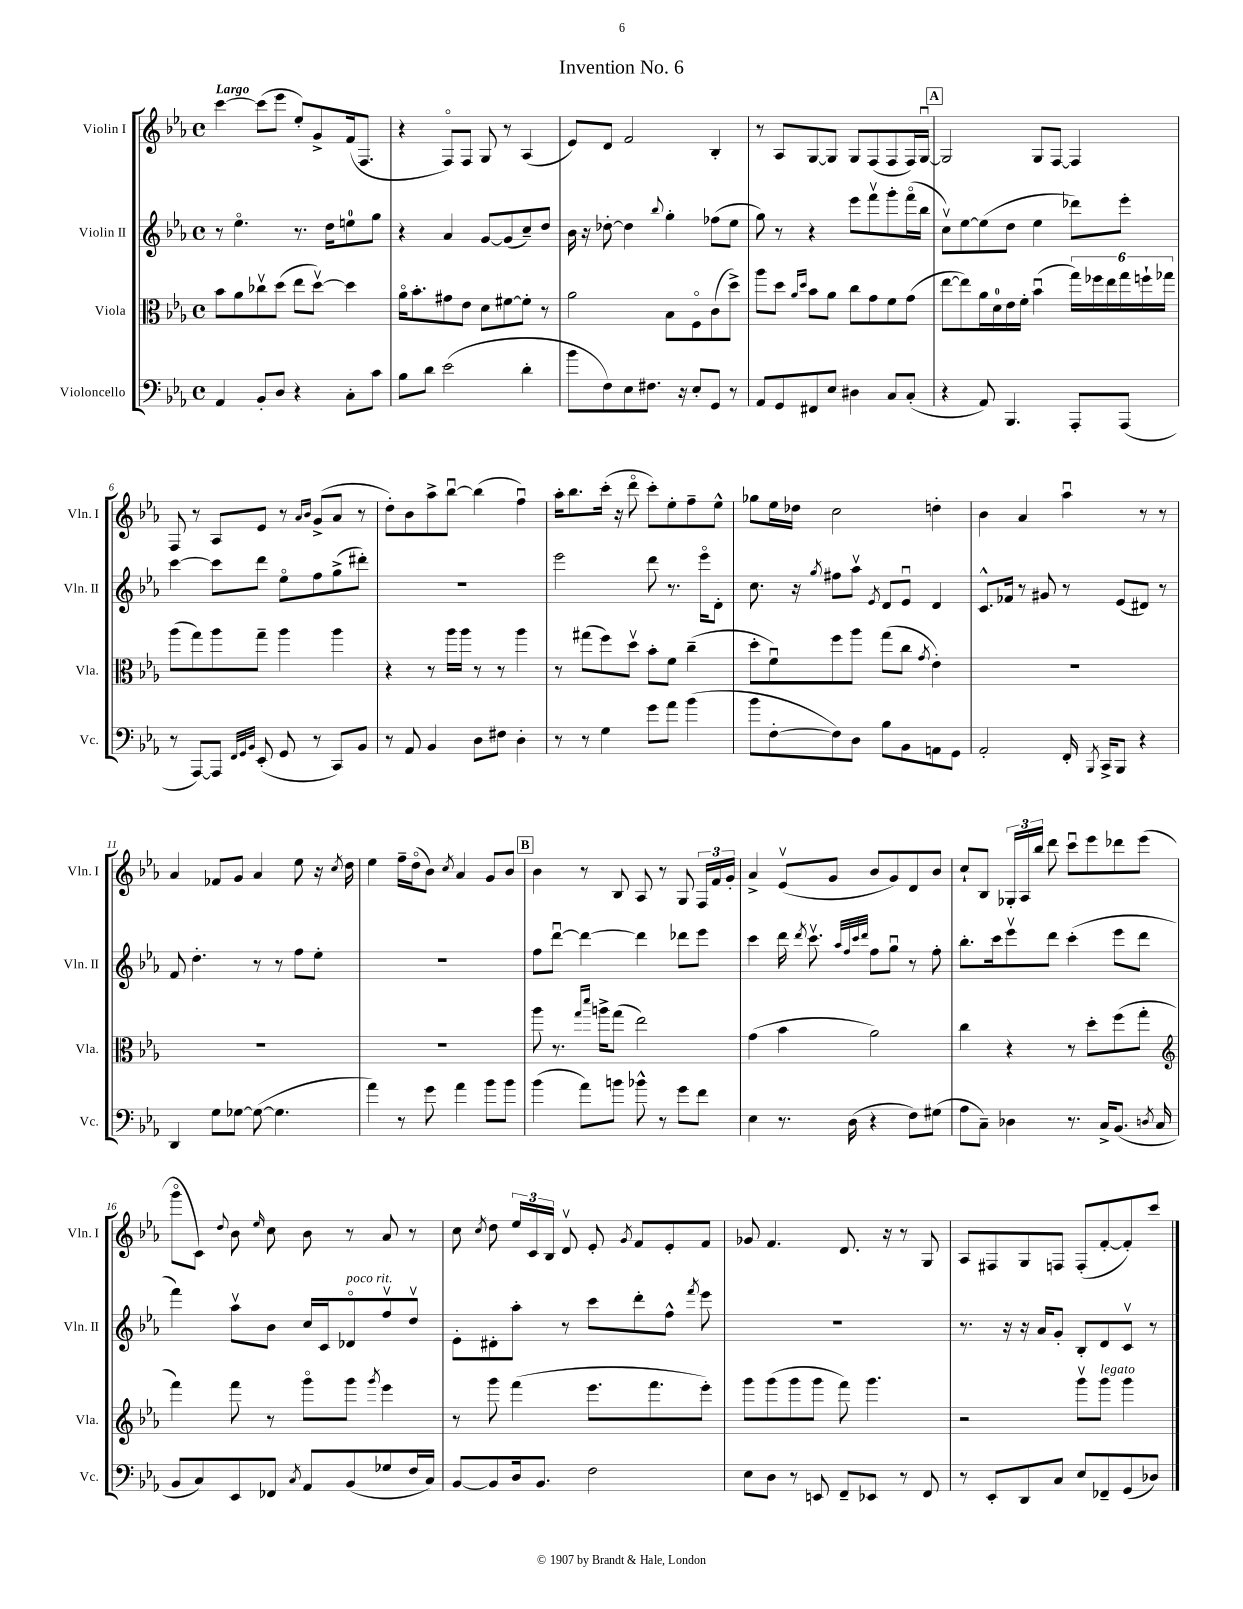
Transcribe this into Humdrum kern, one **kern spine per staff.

**kern	**kern	**kern	**kern
*staff4	*staff3	*staff2	*staff1
*clefF4	*clefC3	*clefG2	*clefG2
*k[b-e-a-]	*k[b-e-a-]	*k[b-e-a-]	*k[b-e-a-]
*M4/4	*M4/4	*M4/4	*M4/4
*met(c)	*met(c)	*met(c)	*met(c)
4AA-	8b-	8r	[4ccc
.	8a-	4.ee-o	.
8BB-'	8cc-v	.	(8ccc]
8D	(8dd	.	8eee-
4r	8ee-	8.r	8ee-')
.	[8ddv)	.	8g^
.	.	16dd	.
8C'	4dd]	8ee	(16f
.	.	.	8.F
8c	.	8gg	.
=	=	=	=
8B-	16a-o	4r	4r
.	8.b-'	.	.
8d	.	.	.
(2e-	8g#	4a-	8Fo)
.	8e-	.	8F
.	8d	[8g	8G
.	[8f#	(8g]	8r
4d'	8f#']	8cc~)	(4A-
.	8r	8dd	.
=	=	=	=
8b-	2a-	16b-	8e-)
.	.	16r	.
8F)	.	[8dd-'	8d
8E-	.	4dd-]	2f
8.F#	.	.	.
.	.	8qqbb-	.
.	8B-	4gg'	.
16r	.	.	.
8E-'	8Fo	.	.
8GG	(8c	(8ff-	4B-'
8r	8dd^)	8ee-	.
=	=	=	=
8AA-	8aa-	8gg)	8r
8GG	8dd	8r	8A-
.	16qqa-	.	.
.	16qqdd	.	.
8FF#	8b-	4r	[8G
8E-	8a-	.	8G]
4D#	8cc	8eee-	8G
.	8g	8fffv	(8F
8C	8f	8ggg'	8F
(8C'	(8g	(16fffo	16F)
.	.	16bb-	[16Gu
=	=	=	=
4r	[8ee-	8ccv)	2G]
.	8ee-])	[8ee-	.
8AA-)	16a-	(8ee-]	.
.	16d	.	.
4.BBB-	16e-	8dd	.
.	16f'	.	.
.	(4b-u	4ee-	8G
.	.	.	[8F
8AAA-'	24gg)	8ddd-)	4F]
.	24ff-	.	.
.	24ee-	.	.
(8AAA-	24gg	8eee-'	.
.	24ff`	.	.
.	24gg-	.	.
=	=	=	=
8r	(8aa-	[4ccc	8F
[8AAA-)	8gg)	.	8r
8AAA-]	8aa-	8ccc]	8A-
32qqFF	.	.	.
32qqGG	.	.	.
32qqBB-	.	.	.
(8EE-'	8gg~	8ddd	8e-
8GG	4aa-	8ee-o	8r
.	.	.	16qqa-
.	.	.	16qqb-
8r	.	8ff	(8g^
8CC)	4aa-	(8gg^	8a-
8BB-	.	8ddd#')	8r
=	=	=	=
8r	4r	1r	8dd')
8AA-	.	.	8b-
4BB-	8r	.	8aa-^
.	16aa-	.	[8bb-u
.	16aa-	.	.
8D	8r	.	(4bb-]
8F#	8r	.	.
4D'	4aa-	.	4ffu)
=	=	=	=
8r	8r	2eee-	16aa-'
.	.	.	8.bb-
8r	(8gg#	.	.
4G	8ff)	.	(16ccc'
.	.	.	16r
.	8ddv	.	8dddo
8g	8b-'	8ddd	8ccc')
8a-	8f	8.r	8ee-'
(4b-	(4cc~	.	8ff~
.	.	16eee-o	.
.	.	8d'	8ee-^^
=	=	=	=
8b-	8dd'	8.cc	8gg-
[8F'	8fu)	.	16ee-
.	.	16r	16dd-
.	.	8qgg	.
8F])	8ff	8ff#	2cc
8D	8aa-	8aa-v	.
.	.	8qe-	.
8B-	(8gg	8d	.
8BB-	8cc	8e-u	.
.	8qg	.	.
8AA	4e-')	4d	4dd'
8GG	.	.	.
=	=	=	=
2AA-'	1r	8.c^^	4b-
.	.	16f-	.
.	.	8r	4a-
.	.	8g#	.
16FF'	.	8r	4aa-u
8qBBB-	.	.	.
16CC^	.	.	.
8BBB-	.	(8e-	.
4r	.	8d#)	8r
.	.	8r	8r
=	=	=	=
4DD	1r	8f	4a-
.	.	4.dd'	.
8G	.	.	8f-
[8G-	.	.	8g
(8G-_	.	8r	4a-
4.G-]	.	8r	.
.	.	8ff	8ee-
.	.	8ee-'	16r
.	.	.	8qcc
.	.	.	16dd
=	=	=	=
4a-)	1r	1r	4ee-
8r	.	.	16ff~
.	.	.	(16ddo
8g	.	.	8b-)
.	.	.	8qcc
4a-	.	.	4a-
8b-	.	.	8g
8b-	.	.	8b-
=	=	=	=
(4b-	8aa-	8ff	4b-
.	8.r	[8dddu	.
8a-)	.	4ddd_	8r
.	16qqgg	.	.
.	16qqddd	.	.
.	16aa^	.	.
8b	(8gg	.	8B-
8b-^^	2ee-)	4ddd]	8A-
8r	.	.	8r
8g	.	8ddd-	8G
8f	.	8eee-	24F
.	.	.	24f
.	.	.	24g'
=	=	=	=
4E-	(4g	4ccc	4a-^
8.r	4b-	16ddd	(8e-v
.	.	8qddd	.
.	.	8.cccv	.
.	.	.	8g
(16D	.	.	.
.	.	32qqaa-	.
.	.	32qqff	.
.	.	32qqccc	.
.	.	32qqddd	.
4r	2a-)	8ff	8b-
.	.	8ggu	8g)
8F)	.	8r	8d
(8G#	.	8ff'	8b-
=	=	=	=
8A-	4cc	8.bb-'	8cc`
8C~)	.	.	8B-
.	.	16ccc	.
4D-	4r	8eee-v	24G-'
.	.	.	24A-
.	.	.	24bb-
.	.	8ddd	8ddd
8.r	8r	(4ccc'	8cccu
.	8dd'	.	8eee-
16C^	.	.	.
(8.BB-	(8ff	8eee-	8ddd-
.	8gg'	8ddd	(8eee-
8qD	.	.	.
16C	.	.	.
=	=	=	=
*	*clefG2	*	*
8BB-	4fff)	4fff)	8gggo
8C)	.	.	8c)
.	.	.	8qqdd
8EE-	8fff	8aa-v	8b-
.	.	.	16qqee-
8FF-	8r	8b-	8cc
8qC	.	.	.
8AA-	8gggo	16cc	8b-
.	.	16c	.
(8BB-	8ggg	8d-o	8r
.	8qggg	.	.
8G-	4eee-	8ffv	8a-
16F	.	8ddv	8r
16C)	.	.	.
=	=	=	=
[8BB-	8r	8e-'	8cc
.	.	.	8qcc
8BB-]	8ggg	8d#'	8dd
16D	(4fff	8aa-'	24ee-
.	.	.	24c
8.BB-	.	.	.
.	.	.	24B-
.	.	8r	8dv
2F	8.eee-	8ccc	8e-'
.	.	.	8qg
.	.	8ddd'	8f
.	8.fff	.	.
.	.	8ff^^	8e-'
.	.	8qfff	.
.	8eee-')	8eee-	8f
=	=	=	=
8E-	8ggg	1r	8g-
8D	(8ggg	.	4.f
8r	8ggg	.	.
8EE	8ggg	.	.
8FF~	8fff)	.	8.d
8EE-	4.ggg	.	.
.	.	.	16r
8r	.	.	8r
8FF	.	.	8G
=	=	=	=
8r	2r	8.r	8A-
8EE-'	.	.	8F#
.	.	16r	.
8DD	.	16r	8G
.	.	16a-	.
8C	.	8g'	8F
8E-	8gggv	8B-'	(8F'
8FF-~	8ggg	8d	[8f'
(8GG	4ggg	8cv	8f'])
8D-)	.	8r	8ccc
==	==	==	==
*-	*-	*-	*-
